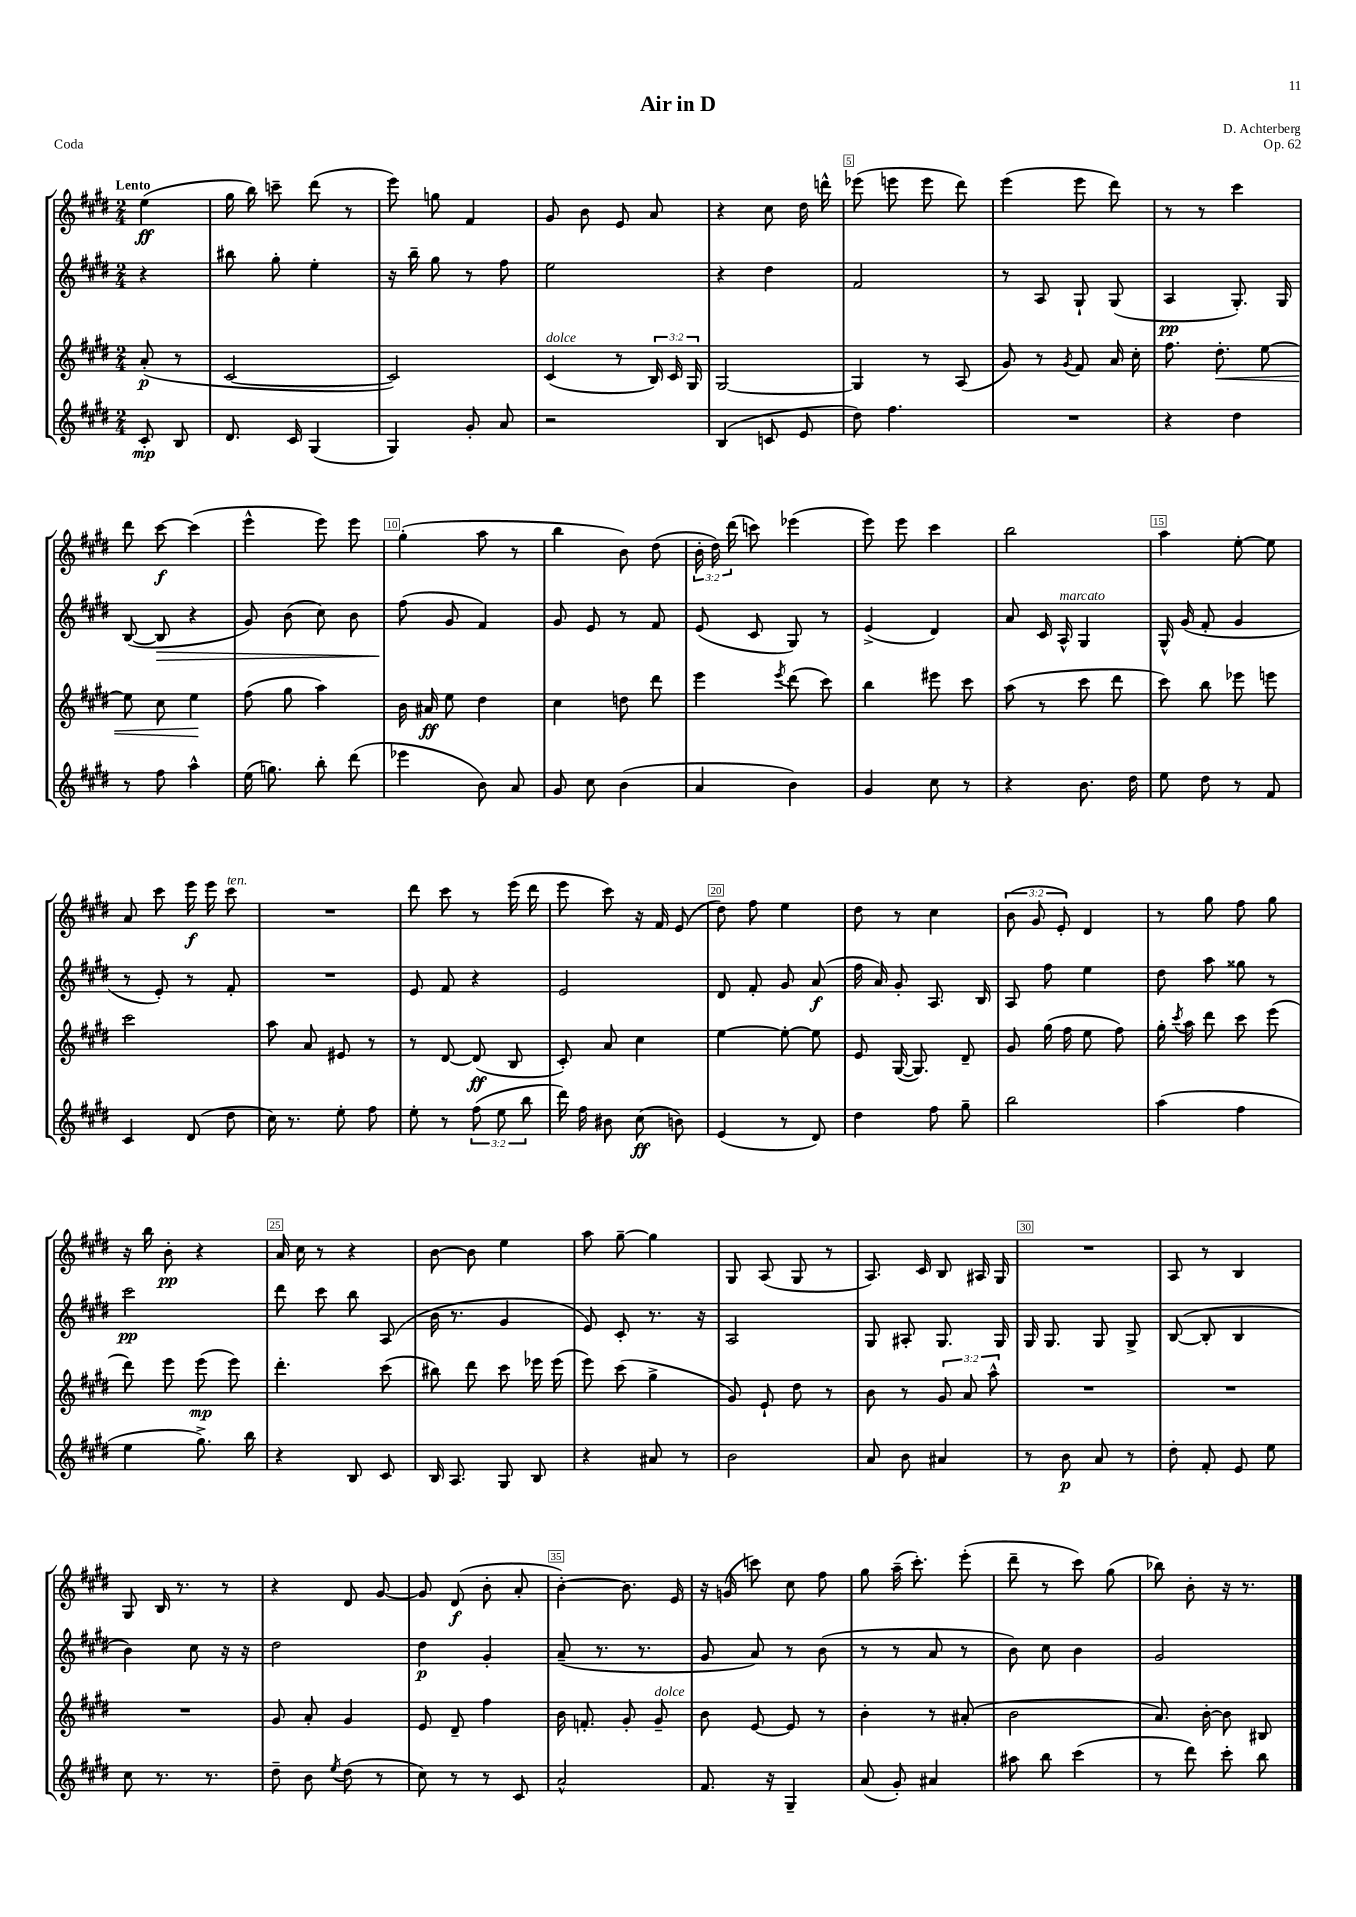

**kern	**kern	**kern	**kern
*staff4	*staff3	*staff2	*staff1
*clefG2	*clefG2	*clefG2	*clefG2
*k[f#c#g#d#]	*k[f#c#g#d#]	*k[f#c#g#d#]	*k[f#c#g#d#]
*M2/4	*M2/4	*M2/4	*M2/4
8c#'/	(8a'/	4r	(4ee\
8B/	8r	.	.
=	=	=	=
8.d#/	[2c#/	8bb#\	16gg#\
.	.	.	16bb\)
.	.	8gg#'\	8ccc~\
16c#/	.	.	.
(4G#/	.	4ee'\	(8ddd#\
.	.	.	8r
=	=	=	=
4G#/)	2c#/])	16r	8eee\)
.	.	16bb~\	.
.	.	8gg#\	8gg\
8g#'/	.	8r	4f#/
8a/	.	8ff#\	.
=	=	=	=
2r	(4c#/	2ee\	8g#/
.	.	.	8b\
.	8r	.	8e/
.	24B/)	.	8a/
.	24c#/	.	.
.	24G#/	.	.
=	=	=	=
(4B/	[2G#/	4r	4r
8c/	.	4dd#\	8cc#\
8e/	.	.	16dd#\
.	.	.	16ddd^^\
=	=	=	=
8dd#\)	4G#/]	2f#/	(8eee-\
4.ff#\	.	.	8eee\
.	8r	.	8eee\
.	(8A/	.	8ddd#\)
=	=	=	=
2r	8g#/)	8r	(4eee\
.	8r	8A/	.
.	8qg#/	.	.
.	8f#/	8G#`/	8eee\
.	16a/	(8G#/	8ddd#\)
.	16cc#'\	.	.
=	=	=	=
4r	8.ff#\	4A/	8r
.	.	.	8r
.	8.dd#'\	.	.
4dd#\	.	8.G#'/)	4ccc#\
.	[8ee\	.	.
.	.	16G#/	.
=	=	=	=
8r	8ee\]	([8B/	8ddd#\
8ff#\	8cc#\	8B/]	[8ccc#\
4aa^^\	4ee\	4r	(4ccc#\]
=	=	=	=
(16ee\	(8ff#\	8g#/)	4eee^^\
8.gg\)	.	.	.
.	8gg#\	(8b\	.
8bb'\	4aa\)	8cc#\)	8eee\)
(8ddd#\	.	8b\	8eee\
=	=	=	=
4eee-\	16b\	(8ff#\	(4gg#'\
.	16a#/	.	.
.	8ee\	8g#/	.
8b\)	4dd#\	4f#/)	8aa\
8a/	.	.	8r
=	=	=	=
8g#/	4cc#\	8g#/	4bb\
8cc#\	.	8e/	.
(4b\	8dd\	8r	8b\)
.	8ddd#\	8f#/	(8dd#\
=	=	=	=
4a/	4eee\	(8e/	24b'\
.	.	.	24dd#\)
.	.	.	(24ddd#\
.	.	8c#/	8ccc\)
.	8qeee/	.	.
4b\)	(8ddd#\	8G#/)	(4eee-\
.	8ccc#\)	8r	.
=	=	=	=
4g#/	4bb\	(4e^/	8eee\)
.	.	.	8eee\
8cc#\	8eee#\	4d#/)	4ccc#\
8r	8ccc#\	.	.
=	=	=	=
4r	(8aa\	8a/	2bb\
.	8r	16c#/	.
.	.	16A^^/	.
8.b\	8ccc#\	4G#/	.
.	8ddd#\	.	.
16dd#\	.	.	.
=	=	=	=
8ee\	8ccc#\)	16G#^^/	4aa\
.	.	(16g#/	.
8dd#\	8bb\	8f#'/	.
8r	8eee-\	4g#/	[8ee'\
8f#/	8eee\	.	8ee\]
=	=	=	=
4c#/	2ccc#\	8r	8a/
.	.	8e'/)	8ccc#\
(8d#/	.	8r	16eee\
.	.	.	16eee\
8dd#\	.	8f#'/	8ccc#\
=	=	=	=
16cc#\)	8aa\	2r	2r
8.r	.	.	.
.	8a/	.	.
8ee'\	8e#/	.	.
8ff#\	8r	.	.
=	=	=	=
8ee'\	8r	8e/	8ddd#\
8r	[8d#/	8f#/	8ccc#\
(12ff#\	(8d#/]	4r	8r
12ee\	.	.	.
.	8B/	.	(16eee\
12bb\	.	.	.
.	.	.	16ddd#\
=	=	=	=
16ddd#\)	8c#'/)	2e/	8eee\
16ff#\	.	.	.
8b#\	8a/	.	8ccc#\)
(8cc#\	4cc#\	.	16r
.	.	.	16f#/
8b\)	.	.	(8e/
=	=	=	=
(4e/	[4ee\	8d#/	8dd#\)
.	.	8f#'/	8ff#\
8r	8ee'\_	8g#/	4ee\
8d#/)	8ee\]	(8a/	.
=	=	=	=
4dd#\	8e/	16ff#\	8dd#\
.	.	16a/)	.
.	([16G#/	8g#'/	8r
.	8.G#/])	.	.
8ff#\	.	8.A/	4cc#\
8gg#~\	8d#~/	.	.
.	.	16B/	.
=	=	=	=
2bb\	8g#/	8A/	(12b\
.	.	.	12g#/
.	(16gg#\	8ff#\	.
.	.	.	12e'/)
.	16ff#\	.	.
.	8ee\	4ee\	4d#/
.	8ff#\)	.	.
=	=	=	=
(4aa\	16gg#'\	8dd#\	8r
.	8qccc#/	.	.
.	16aa\	.	.
.	8ddd#\	8aa\	8gg#\
4ff#\	8ccc#\	8gg##\	8ff#\
.	(8eee\	8r	8gg#\
=	=	=	=
4ee\	8ddd#\)	2ccc#\	16r
.	.	.	16bb\
.	8eee\	.	8b'\
8.gg#^\)	(8eee\	.	4r
.	8eee\)	.	.
16bb\	.	.	.
=	=	=	=
4r	4.ddd#'\	8ddd#\	16a/
.	.	.	16cc#\
.	.	8ccc#\	8r
8B/	.	8bb\	4r
8c#/	(8ccc#\	(8A/	.
=	=	=	=
16B/	8bb#\)	16b\	[8b\
8.A/	.	8.r	.
.	8ddd#\	.	8b\]
8G#/	8ccc#\	4g#/	4ee\
8B/	16eee-\	.	.
.	(16eee-\	.	.
=	=	=	=
4r	8eee\)	8e/)	8aa\
.	(8ccc#\	8c#'/	[8gg#~\
8a#/	4gg#^\	8.r	4gg#\]
8r	.	.	.
.	.	16r	.
=	=	=	=
2b\	8g#/)	2A/	8G#/
.	8e`/	.	(8A/
.	8dd#\	.	8G#/
.	8r	.	8r
=	=	=	=
8a/	8b\	8G#/	8.A/)
8b\	8r	8A#'/	.
.	.	.	16c#/
4a#/	12g#/	8.G#/	8B/
.	12a/	.	.
.	.	.	16A#/
.	12aa^^\	.	.
.	.	16G#/	16G#/
=	=	=	=
8r	2r	16G#/	2r
.	.	8.G#/	.
8b\	.	.	.
8a/	.	8G#/	.
8r	.	8G#^/	.
=	=	=	=
8dd#'\	2r	([8B/	8A/
8f#'/	.	8B'/]	8r
8e/	.	4B/	4B/
8ee\	.	.	.
=	=	=	=
8cc#\	2r	4b\)	8G#/
8.r	.	.	16B/
.	.	.	8.r
.	.	8cc#\	.
8.r	.	.	.
.	.	16r	8r
.	.	16r	.
=	=	=	=
8dd#~\	8g#/	2dd#\	4r
8b\	8a'/	.	.
8qee/	.	.	.
(8dd#\	4g#/	.	8d#/
8r	.	.	[8g#/
=	=	=	=
8cc#\)	8e/	4dd#\	8g#/]
8r	8d#~/	.	(8d#/
8r	4ff#\	4g#'/	8b'\
8c#/	.	.	8a'/
=	=	=	=
2a^^/	16b\	(8a~/	[4b'\)
.	8.f'/	.	.
.	.	8.r	.
.	8g#'/	.	8.b\]
.	.	8.r	.
.	8g#~/	.	.
.	.	.	16e/
=	=	=	=
8.f#/	8b\	8g#/	16r
.	.	.	(16g/
.	[8e/	8a/)	8ccc\)
16r	.	.	.
4G#~/	8e/]	8r	8cc#\
.	8r	(8b\	8ff#\
=	=	=	=
(8a/	4b'\	8r	8gg#\
8g#'/)	.	8r	(16aa~\
.	.	.	8.ccc#'\)
4a#/	8r	8a/	.
.	(8a#'/	8r	(8eee'\
=	=	=	=
8aa#\	2b\	8b\)	8ddd#~\
8bb\	.	8cc#\	8r
(4ccc#\	.	4b\	8ccc#\)
.	.	.	(8gg#\
=	=	=	=
8r	8.a/)	2g#/	8bb-\)
8ddd#\)	.	.	8b'\
.	[16b'\	.	.
8ccc#'\	8b\]	.	16r
.	.	.	8.r
8bb\	8B#/	.	.
==	==	==	==
*-	*-	*-	*-
